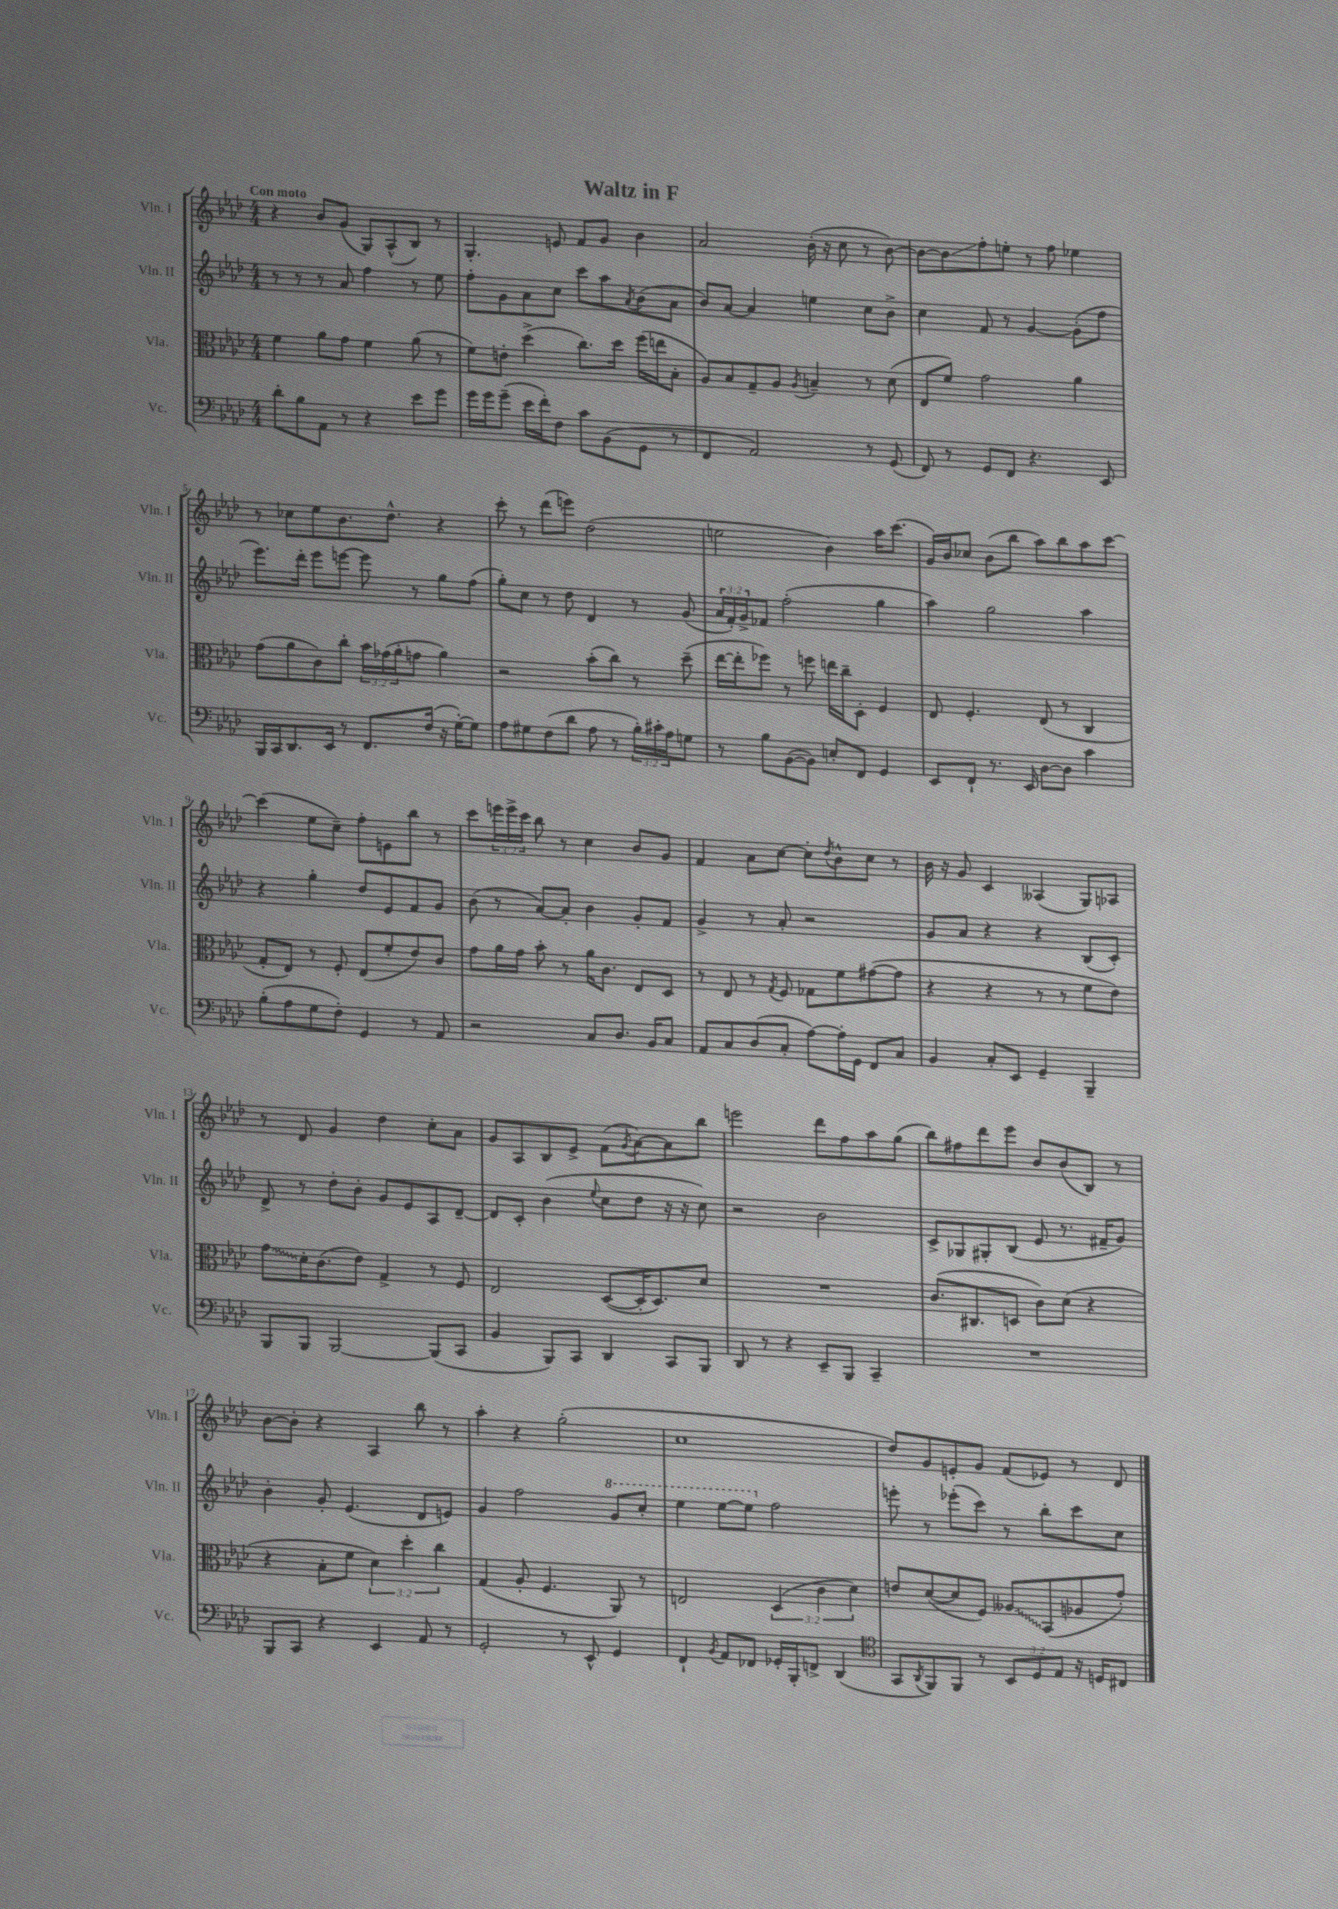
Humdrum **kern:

**kern	**kern	**kern	**kern
*staff4	*staff3	*staff2	*staff1
*clefF4	*clefC3	*clefG2	*clefG2
*k[b-e-a-d-]	*k[b-e-a-d-]	*k[b-e-a-d-]	*k[b-e-a-d-]
*M4/4	*M4/4	*M4/4	*M4/4
8d-'	4f	8r	4r
8B-	.	8r	.
8AA-	8a-	8r	8b-
8r	8g	8a-	(8g
4r	4f	4ff	8G)
.	.	.	(8A-^^
8e-	(8a-	8r	8B-)
8g	8r	8ee-	8r
=	=	=	=
16g	8f)	8ff'	4.G'
16g	.	.	.
(8g~	8e'	8g	.
16e-	(4dd-^	8a-	.
16f')	.	.	.
8F	.	8cc	8e
8c	8.cc)	8ccc	8f
(8BB-	.	8aa-	8g
.	16dd-	.	.
.	.	8qa-	.
8GG	(16ff	(8b-	4b-
.	16ee	.	.
8r	8B-'	8a-	.
=	=	=	=
4FF	8A-)	8b-)	2a-
.	8B-	[8a-	.
2AA-)	8G~	4a-]	.
.	8A-	.	.
.	8qA-	.	.
.	4B~	4ee	(16b-'
.	.	.	16r
.	.	.	8cc
8r	8r	8cc	8r
(8GG	(8d-	8b-^	[8b-)
=	=	=	=
8FF)	8E-	4cc	8b-_
8r	8f)	.	8b-]
8GG	2g	8f	8ff'
8FF	.	8r	8ee'
4.r	.	[4g	8r
.	.	.	8ff
.	4a-	(8g']	4ee-
8EE-	.	8ff	.
=	=	=	=
16BBB-	(8g	8.eee-)	8r
16CC	.	.	.
8.DD-	8a-	.	8cc-
.	.	16ddd-'	.
.	8c)	8eee-	8ee-
16EE-	.	.	.
8r	8cc'	[8eee	8.b-
8.FF	24b-	8eee]	.
.	(24g-	.	.
.	.	.	8.dd-^^
.	24a-'	.	.
.	8g	8r	.
(16F	.	.	.
16r	4a-)	8gg	4r
[16G')	.	.	.
8G]	.	(8ff	.
=	=	=	=
8A-	2r	8gg')	8ccc'
8G#	.	8cc	8r
(8F	.	8r	(8ddd-
8d-	.	8dd-	8eee)
8A-	(8b-'	4d-	(2dd-
8r	8cc)	.	.
24B-')	8r	8r	.
24c#'	.	.	.
24A-	.	.	.
8G	(8dd-~	(8g	.
=	=	=	=
8r	[16ee-	24a-	2ee
.	.	24f')	.
.	16ee-']	.	.
.	.	24g^	.
8B-	8ff-)	8f-	.
([8BB-	8r	(2ff'	.
8BB-])	8ff	.	.
8E'	16ee	.	4b-)
.	16cc~	.	.
8FF	8D-'	.	.
4GG	4F	4gg	16aa-
.	.	.	(8.ccc
=	=	=	=
8EE-	8E-	4aa-)	16g)
.	.	.	16b-
8FF`	4.F'	.	8cc-
8.r	.	2gg	(8b-
.	.	.	8bb-
16EE-	.	.	.
[8D-	(8E-	.	8aa-)
8D-]	8r	.	8bb-
4c	4C	4aa-	8aa-
.	.	.	[8ccc
=	=	=	=
(8B-'	8G'	4r	(4ccc]
8A-	8E-)	.	.
8G	8r	4gg'	8ee-
8F')	8F'	.	8cc~)
4GG	(8E-	8dd-	8ff'
.	8f'	8e-	8e
8r	8e-)	8f	8bb-
8AA-	8c	8g	8r
=	=	=	=
2r	8g	(8b-	8ccc
.	16a-	8r	24eee
.	.	.	24eee^
.	16g	.	.
.	.	.	24ccc
.	8b-'	[8a-)	8bb-
.	8r	8a-']	8r
8C	16a-	4b-	4cc
.	8.c	.	.
8.D-	.	.	.
.	8E-	8g'	8b-
16BB-	.	.	.
8C	8D-	8f	8g
=	=	=	=
8AA-	8r	4g^	4f
8C	8E-	.	.
(8D-	8r	8r	8a-
.	8qG	.	.
8C'	8F	8a-'	[8cc
[8A-)	8G-	2r	8cc']
.	.	.	8qdd-
16A-']	8f	.	8b-^^
16GG	.	.	.
8FF	([8g#	.	8cc
8C	8g#]	.	8r
=	=	=	=
4BB-	4r	8g	16b-
.	.	.	16r
.	.	8a-	8g
8C'	4r	4r	4c
8EE-	.	.	.
4GG~	8r	4r	(4A--
.	8r	.	.
4BBB-~	8f	(8B-	8G)
.	8e-)	8c')	8A-
=	=	=	=
8BBB-	8g	8d-^	8r
8BBB-	16d-'	8r	8d-
.	(8.c	.	.
[2BBB-	.	8dd-'	4g
.	8e-)	8b-'	.
.	4G^	8g	4dd-
.	.	8e-	.
(8BBB-]	8r	8A-	8cc'
8CC	8F	[8d-~	8a-
=	=	=	=
4BB-	2E-	8d-]	8g
.	.	8c'	8A-
8BBB-)	.	(4b-	8B-
8CC	.	.	8e-^
.	.	8qqee-	.
4DD-	([8D-	8cc	(8f
.	.	.	8qg
.	16D-']	8dd-	[8a-)
.	8.D-)	.	.
8CC	.	16r	8a-]
.	.	16r	.
8BBB-	8d-	8cc)	8bb-
=	=	=	=
8DD-	1r	2r	2eee
8r	.	.	.
4r	.	.	.
8EE-~	.	2b-	8ddd-
8BBB-	.	.	8ff
4CC~	.	.	8aa-
.	.	.	(8gg
=	=	=	=
1r	(8.c	8c^	8bb-)
.	.	8G-	8ff#
.	8.C#	.	.
.	.	8G#'	8ddd-
.	8D	(8B-	8eee-
.	8c)	8e-	8b-
.	(8d-	8.r	(8b-
.	4r	.	8B-)
.	.	16f#~	.
.	.	8g)	8r
=	=	=	=
8BBB-	4r	4b-'	[8b-
8CC	.	.	8b-']
4r	8B-'	8g'	4r
.	8f	(4.e-	.
4EE-	6d-)	.	4A-
.	6dd-'	.	.
8AA-	.	8d-	8bb-
.	6cc	.	.
8r	.	8e)	8r
=	=	=	=
2GG'	(4G	4g	4aa-'
.	8A-'	2ff	4r
.	4.F	.	.
8r	.	.	(2gg'
8EE-^^	.	.	.
4GG	8AA-)	8gg	.
.	8r	8ccc'	.
=	=	=	=
4FF`	2E	4eee-	1cc
8qBB-	.	.	.
8AA-	.	[8eee-	.
8FF-	.	8eee-]	.
16GG-'	(6D-	2ff	.
16BBB-'	.	.	.
8FF^	.	.	.
.	6c	.	.
(4DD-	.	.	.
.	6d-)	.	.
=	=	=	=
*clefC4	*	*	*
8GG	8e	8eee'	8dd-)
8qAA-	.	.	.
8FF)	([8d-	8r	8g
8FF	8d-]	(8eee-'	8e'
8r	8F)	8ccc)	8g
12BB-	8A--	8r	(8f
12D-	.	.	.
.	(8BB-	8bb-'	8e-)
12E-	.	.	.
16r	8A-	8ccc	8r
16D	.	.	.
8C#	8g')	8cc	8d-
==	==	==	==
*-	*-	*-	*-
